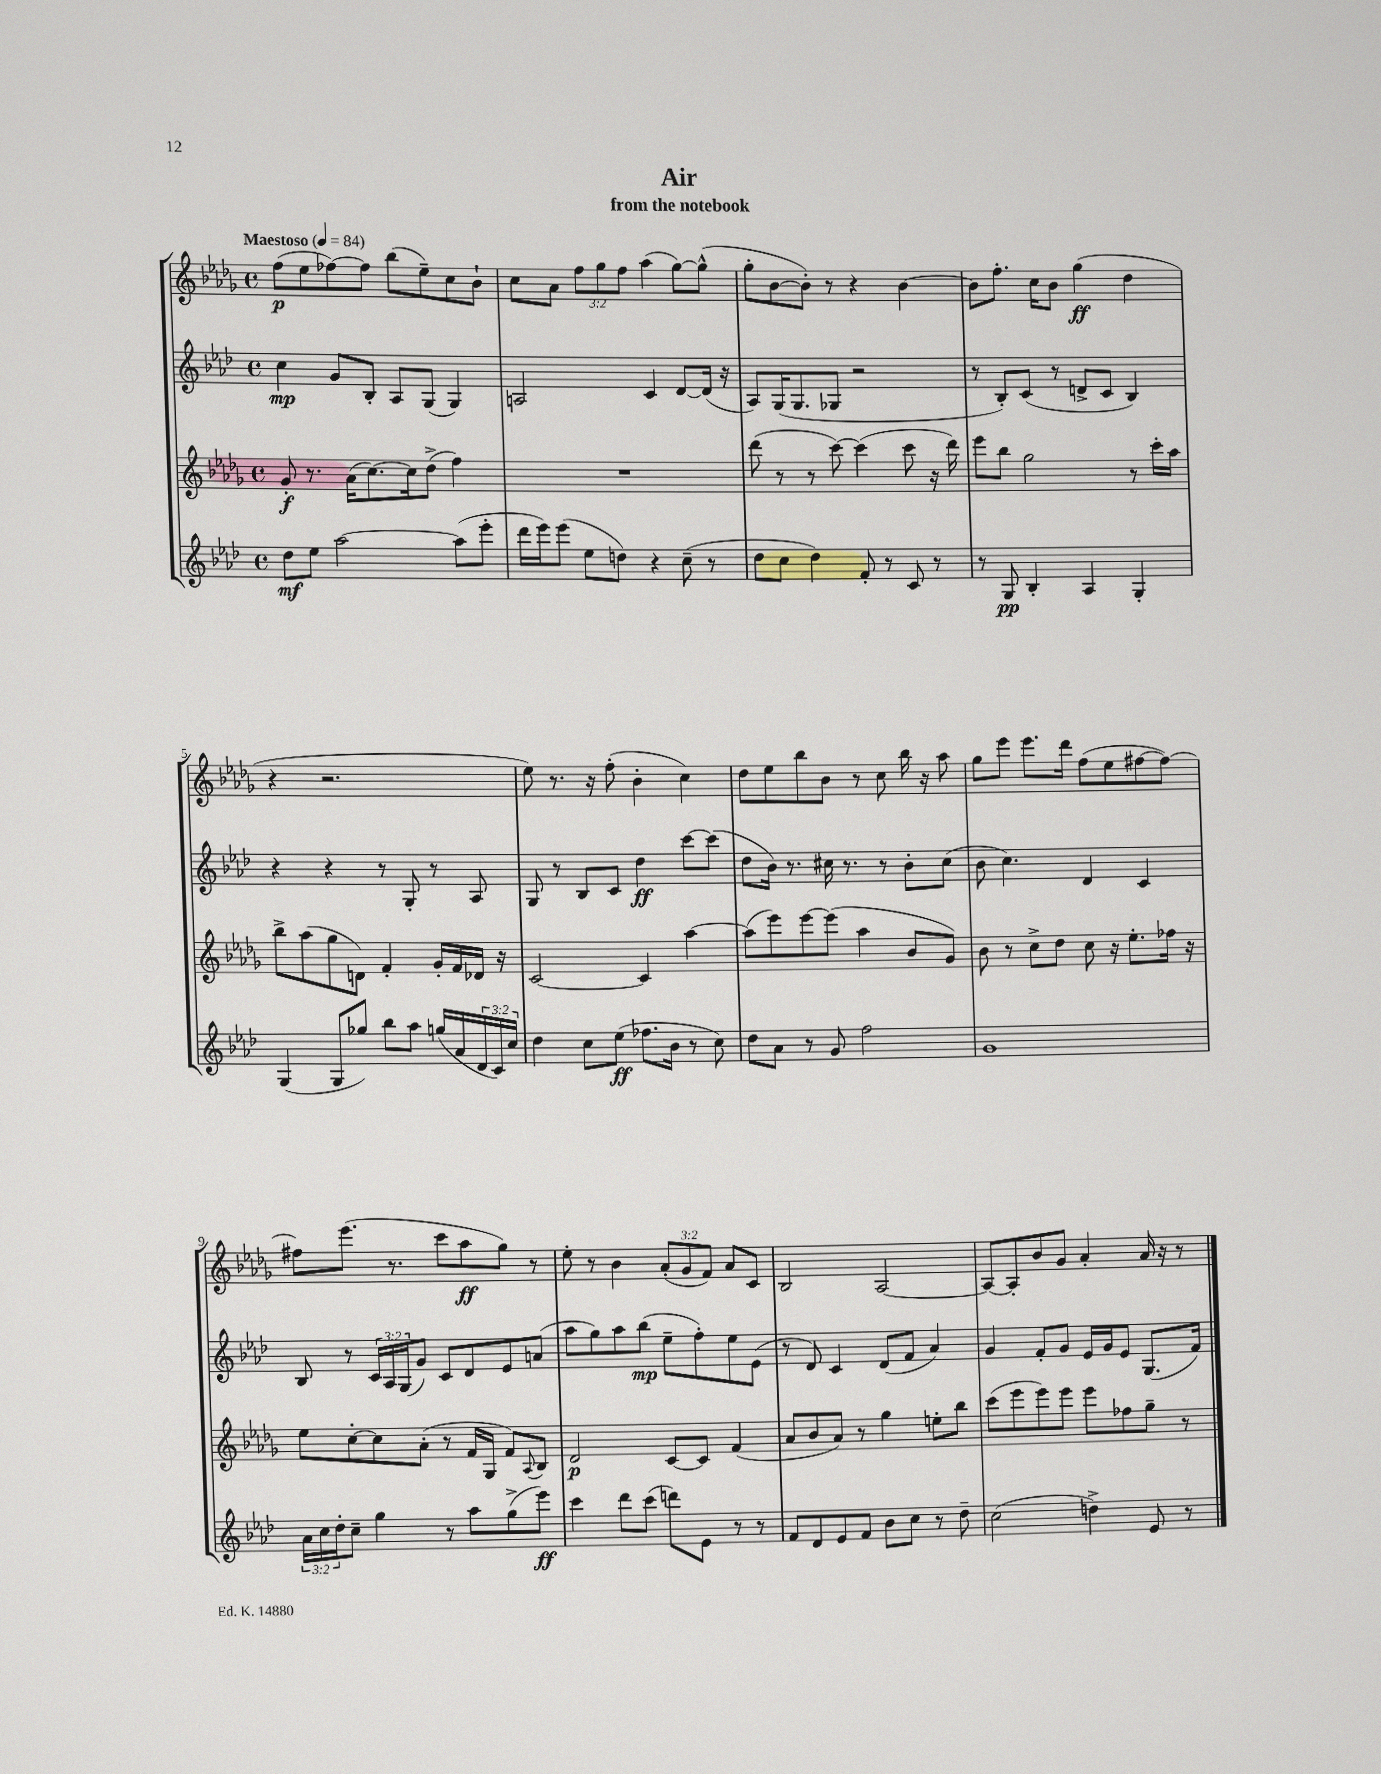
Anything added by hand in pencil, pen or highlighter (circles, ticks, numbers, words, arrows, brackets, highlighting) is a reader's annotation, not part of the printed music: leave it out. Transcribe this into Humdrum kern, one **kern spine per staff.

**kern	**dynam	**kern	**dynam	**kern	**dynam	**kern	**dynam
*part4	*part4	*part3	*part3	*part2	*part2	*part1	*part1
*staff4	*staff4	*staff3	*staff3	*staff2	*staff2	*staff1	*staff1
*clefG2	*	*clefG2	*	*clefG2	*	*clefG2	*
*k[b-e-a-d-]	*	*k[b-e-a-d-g-]	*	*k[b-e-a-d-]	*	*k[b-e-a-d-g-]	*
*M4/4	*	*M4/4	*	*M4/4	*	*M4/4	*
*met(c)	*	*met(c)	*	*met(c)	*	*met(c)	*
*MM84	*	*MM84	*	*MM84	*	*MM84	*
=1	=1	=1	=1	=1	=1	=1	=1
!	!	!	!	!	!	!LO:TX:a:B:t=Maestoso	!
8dd-\L	mf	8g-'/	f	4cc\	mp	(8ff\L	p
8ee-\J	.	8.r	.	.	.	8ee-\	.
[2aa-\	.	.	.	8g/L	.	[8ff-X\)	.
.	.	(16a-\KL	.	.	.	.	.
.	.	[8.cc\)	.	8B-'/J	.	8ff-\J]	.
.	.	.	.	8A-/L	.	(8bb-\L	.
.	.	16cc\k]	.	.	.	.	.
.	.	(8dd-^\J	.	(8G/J	.	8ee-~\)	.
(8aa-\L]	.	4ff\)	.	4G/)	.	8cc\	.
8eee-'\J	.	.	.	.	.	8b-`\J	.
=2	=2	=2	=2	=2	=2	=2	=2
16ddd-\LL	.	1r	.	2An/	.	8cc\L	.
16eee-\J)	.	.	.	.	.	.	.
(8eee-\J	.	.	.	.	.	8a-\J	.
8ee-\L	.	.	.	.	.	12ff\L	.
.	.	.	.	.	.	12gg-\	.
8ddn\J)	.	.	.	.	.	.	.
.	.	.	.	.	.	12ff\J	.
4r	.	.	.	4c/	.	(4aa-\	.
(8cc~\	.	.	.	[8d-/L	.	[8gg-\L)	.
8r	.	.	.	(16d-/Jk]	.	(8gg-^^\J]	.
.	.	.	.	16r	.	.	.
=3	=3	=3	=3	=3	=3	=3	=3
8dd-\L	.	(8ddd-\	.	8A-/L)	.	8gg-'\L	.
8cc\J	.	8r	.	(16G/K	.	[8b-\	.
.	.	.	.	8.G/	.	.	.
4dd-\)	.	8r	.	.	.	8b-'\J])	.
.	.	[8ccc\)	.	8G-X/J	.	8r	.
8f'/	.	(4ccc\]	.	2r	.	4r	.
8r	.	.	.	.	.	.	.
8c/	.	8ccc\	.	.	.	[4b-\	.
8r	.	16r	.	.	.	.	.
.	.	16ddd-\)	.	.	.	.	.
=4	=4	=4	=4	=4	=4	=4	=4
8r	.	8eee-\L	.	8r	.	8b-\L]	.
8G/	pp	8bb-\J	.	8B-'/L)	.	8.ff'\J	.
4B-'/	.	2gg-\	.	(8c/J	.	.	.
.	.	.	.	.	.	16cc\KL	.
.	.	.	.	8r	.	8b-\J	.
4A-/	.	.	.	8dn^/L	.	(4gg-\	ff
.	.	.	.	8c/J	.	.	.
4G'/	.	8r	.	4B-/)	.	4dd-\	.
.	.	16ccc'\LL	.	.	.	.	.
.	.	16aa-\JJ	.	.	.	.	.
!!LO:LB:g=z
=5	=5	=5	=5	=5	=5	=5	=5
(4G/	.	8bb-^\L	.	4r	.	4r	.
.	.	(8aa-\	.	.	.	.	.
8G/L	.	8gg-\	.	4r	.	2.r	.
8gg-X/J)	.	8dn\J)	.	.	.	.	.
8bb-\L	.	4f'/	.	8r	.	.	.
8aa-\J	.	.	.	8G'/	.	.	.
(16ggn/LL	.	16g-'/LL	.	8r	.	.	.
16a-/	.	16f/	.	.	.	.	.
24d-/	.	16d-X/JJ	.	8A-/	.	.	.
24c/)	.	.	.	.	.	.	.
.	.	16r	.	.	.	.	.
24cc/JJ	.	.	.	.	.	.	.
=6	=6	=6	=6	=6	=6	=6	=6
4dd-\	.	[2c/	.	8G/	.	8ee-\)	.
.	.	.	.	8r	.	8.r	.
8cc\L	.	.	.	8B-/L	.	.	.
.	.	.	.	.	.	16r	.
(8ee-\J	ff	.	.	8c/J	.	(8ff'\	.
8.ff-X\L	.	4c/]	.	4dd-\	ff	4b-'\	.
16b-\Jk	.	.	.	.	.	.	.
8r	.	[4aa-\	.	[8ccc\L	.	4cc\)	.
8cc\)	.	.	.	(8ccc\J]	.	.	.
=7	=7	=7	=7	=7	=7	=7	=7
8dd-\L	.	(8aa-\L]	.	8dd-\L	.	8dd-\L	.
8a-\J	.	8eee-\)	.	16b-\Jk)	.	8ee-\	.
.	.	.	.	8.r	.	.	.
8r	.	[8eee-\	.	.	.	8bb-\	.
8g/	.	(8eee-\J]	.	16cc#X\	.	8b-\J	.
.	.	.	.	8.r	.	.	.
2ff\	.	4aa-\	.	.	.	8r	.
.	.	.	.	8r	.	8cc\	.
.	.	8b-/L	.	8b-'\L	.	16bb-\	.
.	.	.	.	.	.	16r	.
.	.	8g-/J)	.	(8cc#\J	.	8aa-\	.
=8	=8	=8	=8	=8	=8	=8	=8
1g	.	8b-\	.	8b-\	.	8gg-\L	.
.	.	8r	.	4.cc\)	.	8eee-\J	.
.	.	8cc^\L	.	.	.	8.eee-\L	.
.	.	8dd-\J	.	.	.	.	.
.	.	.	.	.	.	16ddd-\Jk	.
.	.	8cc\	.	4d-/	.	(8ff\L	.
.	.	16r	.	.	.	8ee-\	.
.	.	8.ee-'\L	.	.	.	.	.
.	.	.	.	4c/	.	[8ff#X\	.
.	.	16ff-X\Jk	.	.	.	8ff#\J_)	.
.	.	16r	.	.	.	.	.
!!LO:LB:g=z
=9	=9	=9	=9	=9	=9	=9	=9
24a-\LL	.	8ee-\L	.	8B-/	.	8ff#X\L]	.
24cc\	.	.	.	.	.	.	.
24dd-'\J	.	.	.	.	.	.	.
8cc~\J	.	[8cc'\	.	8r	.	(8.eee-\J	.
4gg\	.	8cc\]	.	24c/LL	.	.	.
.	.	.	.	24A-/	.	.	.
.	.	.	.	.	.	8.r	.
.	.	.	.	(24G/J	.	.	.
.	.	(8a-'\J	.	8g/J)	.	.	.
8r	.	8r	.	8c/L	.	8ccc\L	.
8aa-\L	.	16f/LL	.	8d-/	.	8aa-\	ff
.	.	16G-/JJ	.	.	.	.	.
(8gg^\	.	8f/L)	.	8e-/	.	8gg-\J)	.
.	.	8qqA-/	.	.	.	.	.
8eee-\J)	ff	8B-/J	.	(8an/J	.	8r	.
=10	=10	=10	=10	=10	=10	=10	=10
4ccc\	.	2d-/	p	8aa-\L	.	8ee-'\	.
.	.	.	.	8gg\)	.	8r	.
8ddd-\L	.	.	.	8aa-\	.	4b-\	.
(8ccc\J	.	.	.	(8bb-\J	mp	.	.
8dddn\L)	.	[8c/L	.	8ee-~\L	.	(12a-'/L	.
.	.	.	.	.	.	12g-/	.
8e-\J	.	8c/J]	.	8ff'\)	.	.	.
.	.	.	.	.	.	12f/J)	.
8r	.	(4f/	.	8ee-\	.	8a-/L	.
8r	.	.	.	(8e-\J	.	8c/J	.
=11	=11	=11	=11	=11	=11	=11	=11
8f/L	.	8a-/L	.	8r	.	2B-/	.
8d-/	.	8b-/	.	8d-/)	.	.	.
8e-/	.	8a-/J)	.	4c/	.	.	.
8f/J	.	8r	.	.	.	.	.
8b-\L	.	4gg-\	.	(8d-/L	.	[2A-/	.
8cc\J	.	.	.	8f/J	.	.	.
8r	.	8een'\L	.	4a-/)	.	.	.
8dd-~\	.	8bb-\J	.	.	.	.	.
=12	=12	=12	=12	=12	=12	=12	=12
(2cc\	.	(8ccc\L	.	4g/	.	8A-/L_	.
.	.	8eee-\	.	.	.	8A-'/]	.
.	.	8eee-\)	.	8f'/L	.	8b-/	.
.	.	8eee-\J	.	8g/J	.	8g-/J	.
4ddn^\)	.	8eee-\L	.	16e-/LL	.	4a-'/	.
.	.	.	.	16g/J	.	.	.
.	.	8ff-X\	.	8e-/J	.	.	.
8e-/	.	8gg-~\J	.	(8.G/L	.	16a-/	.
.	.	.	.	.	.	16r	.
8r	.	8r	.	.	.	8r	.
.	.	.	.	16f/Jk)	.	.	.
==	==	==	==	==	==	==	==
*-	*-	*-	*-	*-	*-	*-	*-
